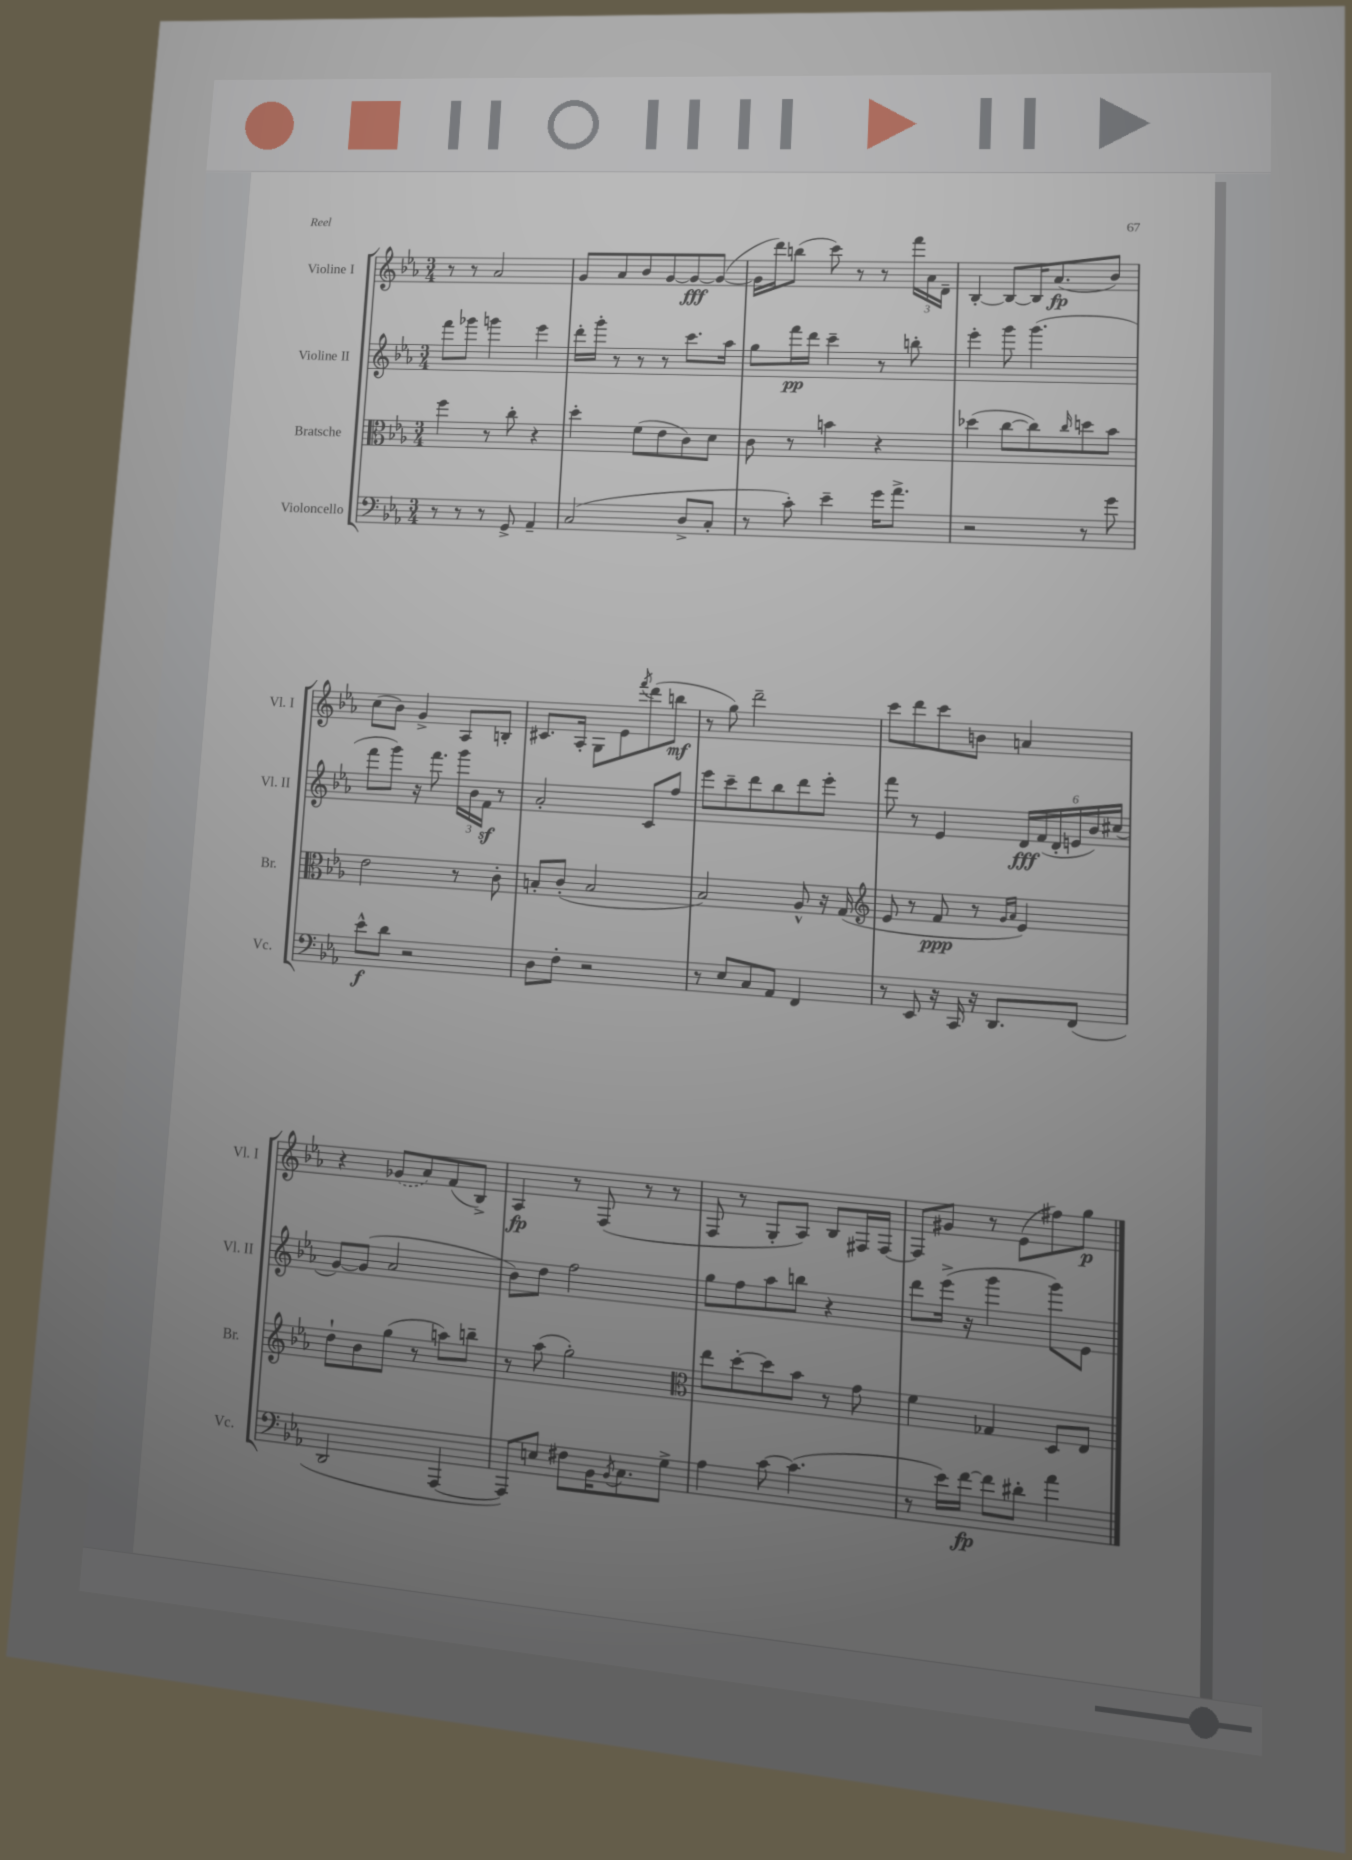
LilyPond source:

<<
\new StaffGroup <<
\new Staff = "s0" \with { instrumentName = "Violine I" shortInstrumentName = "Vl. I" } {
    \clef treble \key ees \major \numericTimeSignature \time 3/4
    r8 r8 aes'2 |
    g'8 aes'8 bes'8 g'8~ g'8~\fff g'8~( |
    g'16 d'''16) b''8( c'''8) r8 r8 \tuplet 3/2 { f'''16 aes'16 d'16-- } |
    bes4~-. bes8~ bes16 aes'8.\fp( bes'8) |
    c''8( bes'8) g'4-> aes8 b8-. |
    cis'8. aes16-. g8 ees'8 \acciaccatura { f'''8 } d'''8( b''8\mf |
    r8 g''8) d'''2-- |
    c'''8 d'''8 c'''8 b'8 a'4 |
    r4 \once \slurDashed ges'8( aes'8) f'8( bes8->) |
    aes4\fp r8 f8( r8 r8 |
    f8 r8 g8-. aes8) bes8 fis16 fis16~ |
    fis8 gis'8 r8 ees'8( fis''8) g''8\p \bar "|." |
}
\new Staff = "s1" \with { instrumentName = "Violine II" shortInstrumentName = "Vl. II" } {
    \clef treble \key ees \major \numericTimeSignature \time 3/4
    f'''8 ges'''8 g'''4 ees'''4 |
    d'''16-. g'''16-. r8 r8 r8 c'''8. aes''16 |
    g''8 f'''16\pp d'''16 c'''4-- r8 b''8-. |
    ees'''4-. g'''8 g'''4.( |
    f'''8 g'''8) r16 f'''8. \tuplet 3/2 { g'''16 bes'16 f'16\sf } r8 |
    aes'2-. c'8 f''8 |
    ees'''8 c'''8-- d'''8 bes''8 d'''8 ees'''8-. |
    f'''8 r8 ees'4 \tuplet 6/4 { d'16\fff f'16( d'16-. e'16 bes'16) cis''16( } |
    g'8~) g'8( aes'2 |
    bes'8) d''8 f''2 |
    g''8 f''8 aes''8 b''8 r4 |
    d'''8 ees'''16->( r16 g'''4 g'''8) ees'8 \bar "|." |
}
\new Staff = "s2" \with { instrumentName = "Bratsche" shortInstrumentName = "Br." } {
    \clef alto \key ees \major \numericTimeSignature \time 3/4
    f''4 r8 c''8-. r4 |
    d''4-. f'8( ees'8 c'8) d'8 |
    c'8 r8 b'4 r4 |
    des''4( c''8~ c''8) \grace { c''16 } d''8 bes'8 |
    ees'2 r8 c'8-. |
    b8-. c'8-.( b2 |
    bes2) aes8-^ r16 g16( |
    \clef treble ees'8 r8 f'8\ppp r8 \grace { g'16 aes'16 } ees'4) |
    d''8-! bes'8 g''8( r8 a''8) b''8-- |
    r8 aes''8( g''2-.) |
    \clef alto ees''8 d''8~-. d''8 bes'8 r8 g'8 |
    f'4 ges4 d8 ees8 \bar "|." |
}
\new Staff = "s3" \with { instrumentName = "Violoncello" shortInstrumentName = "Vc." } {
    \clef bass \key ees \major \numericTimeSignature \time 3/4
    r8 r8 r8 g,8-> aes,4-- |
    c2( d8-> c8-. |
    r8 c'8-.) ees'4-- g'16 aes'8.-> |
    r2 r8 g'8 |
    ees'8-^\f d'8 r2 |
    d8 f8-. r2 |
    r8 ees8 c8 aes,8 f,4 |
    r8 ees,8 r16 c,16 r16 d,8. f,8( |
    d,2 aes,,4~ |
    aes,,8) e8 fis8 bes,16 \acciaccatura { bes,8 } c8. g8-> |
    aes4 c'8~ c'4.( |
    r8 ees'16) f'16~\fp f'8 dis'8-. aes'4 \bar "|." |
}
>>
>>
\layout { \context { \Score \remove "Bar_number_engraver" } }
